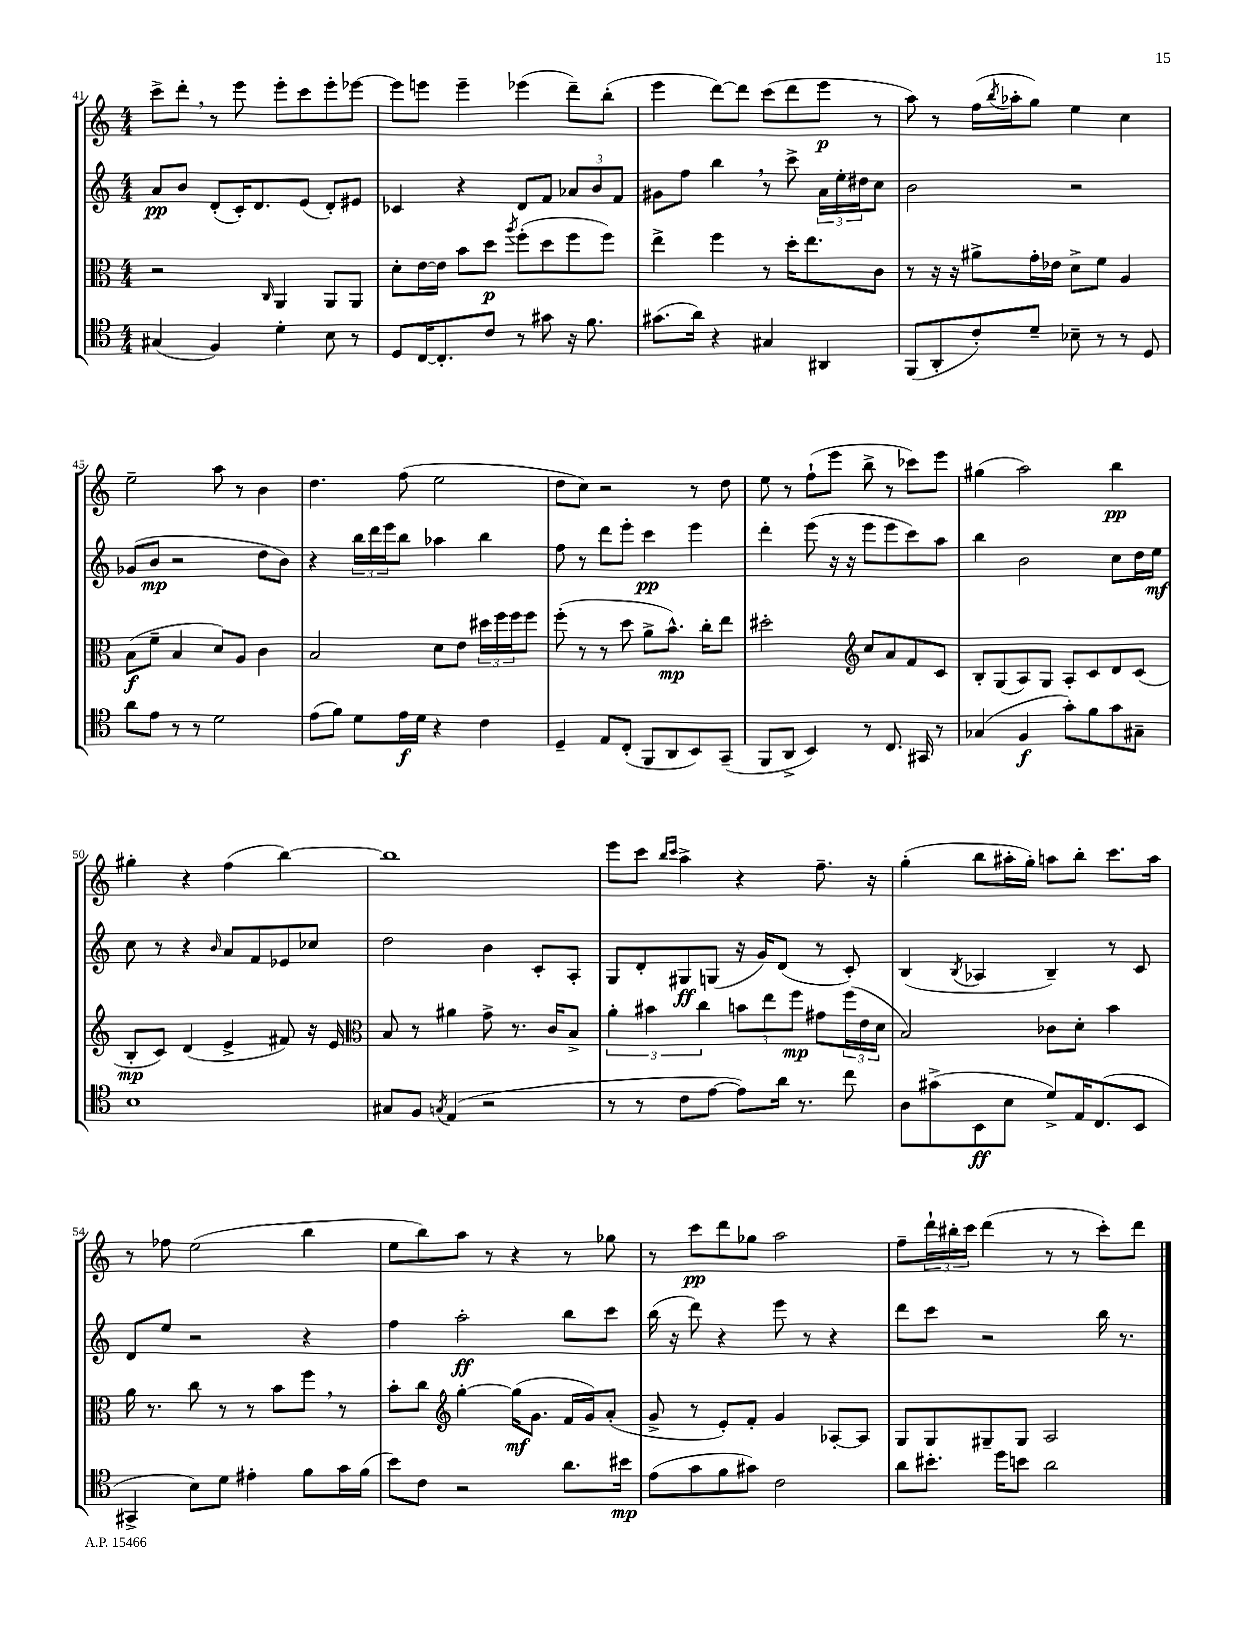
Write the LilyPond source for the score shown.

<<
\new StaffGroup <<
\new Staff = "s0" {
    \clef treble \key c \major \numericTimeSignature \time 4/4
    c'''8-> d'''8-. \breathe r8 e'''8 e'''8-. c'''8 e'''8-. ees'''8~ |
    ees'''8 e'''8 e'''4-- ees'''4( d'''8--) b''8-.( |
    e'''4 d'''8~) d'''8 c'''8( d'''8 e'''8\p r8 |
    a''8) r8 f''16( \acciaccatura { b''8 } aes''16-. g''8) e''4 c''4 |
    e''2-- a''8 r8 b'4 |
    d''4. f''8( e''2 |
    d''8 c''8) r2 r8 d''8 |
    e''8 r8 f''8-!( e'''8 b''8-> r8 ces'''8) e'''8 |
    gis''4( a''2) b''4\pp |
    gis''4-. r4 f''4( b''4~) |
    b''1 |
    e'''8 c'''8 \grace { b''16 c'''16 } a''4-> r4 f''8.-- r16 |
    g''4-.( b''8 ais''16-. g''16-.) a''8 b''8-. c'''8. a''16 |
    r8 fes''8 e''2( b''4 |
    e''8 b''8) a''8 r8 r4 r8 ges''8 |
    r8 c'''8\pp d'''8 ges''8 a''2 |
    f''8-- \tuplet 3/2 { d'''16-! bis''16-. c'''16 } d'''4( r8 r8 c'''8-.) d'''8 \bar "|." |
}
\new Staff = "s1" {
    \clef treble \key c \major \numericTimeSignature \time 4/4
    a'8\pp b'8 d'8-.( c'16-.) d'8. e'8( d'8-.) eis'8 |
    ces'4 r4 d'8 f'8 \tuplet 3/2 { aes'8 b'8 f'8 } |
    gis'8 f''8 b''4 \breathe r8 c'''8-> \tuplet 3/2 { a'16 e''16-. dis''16 } c''8 |
    b'2 r2 |
    ges'8( b'8\mp r2 d''8 b'8) |
    r4 \tuplet 3/2 { b''16 d'''16 e'''16 } b''8 aes''4 b''4 |
    f''8 r8 d'''8 e'''8-. c'''4\pp e'''4 |
    d'''4-. e'''8( r16 r16 e'''8 e'''8 c'''8) a''8 |
    b''4 b'2 c''8 d''16 e''16\mf |
    c''8 r8 r4 \grace { b'16 } a'8 f'8 ees'8 ces''8 |
    d''2 b'4 c'8-. a8-. |
    g8 d'8-. gis8\ff g8( r16 g'16) d'8( r8 c'8-.) |
    b4( \acciaccatura { b8 } aes4 b4--) r8 c'8 |
    d'8 e''8 r2 r4 |
    f''4 a''2-.\ff b''8 c'''8 |
    b''16( r16 d'''8) r4 e'''8 r8 r4 |
    d'''8 c'''8 r2 b''16 r8. \bar "|." |
}
\new Staff = "s2" {
    \clef alto \key c \major \numericTimeSignature \time 4/4
    r2 \grace { c16 } a,4 a,8 a,8 |
    d'8-. e'16~ e'16 b'8 d''8\p \acciaccatura { a''8 } f''8-.( d''8 f''8 f''8) |
    e''4-> f''4 r8 d''16-. e''8. c'8 |
    r8 r16 r16 ais'8-> g'16-. ees'16 d'8-> f'8 a4 |
    b8\f( f'8-- b4 d'8) a8 c'4 |
    b2 d'8 e'8 \tuplet 3/2 { dis''16 f''16 f''16 } f''8 |
    f''8-.( r8 r8 d''8 a'8-> b'8.-^\mp) c''16-. e''8 |
    dis''2-. \clef treble c''8 a'8 f'8 c'8 |
    b8-. g8( a8) g8 a8-. c'8 d'8 c'8( |
    b8-.\mp c'8) d'4( e'4-> fis'8) r16 e'16 |
    \clef alto b8 r8 ais'4 g'8-> r8. c'16 b8-> |
    \tuplet 3/2 { a'4-. bis'4 c''4 } \tuplet 3/2 { b'8 e''8 f''8\mp } gis'8 \tuplet 3/2 { f''16( e'16 d'16 } |
    b2) ces'8 d'8-. b'4 |
    a'16 r8. c''8 r8 r8 b'8 f''8 \breathe r8 |
    b'8-. c''8 \clef treble g''4~-. g''16\mf( g'8. f'16 g'16) a'8-.( |
    g'8-> r8 e'8-.) f'8-. g'4 aes8~-. aes8 |
    g8 g8 gis8-- gis8 a2 \bar "|." |
}
\new Staff = "s3" {
    \clef tenor \key c \major \numericTimeSignature \time 4/4
    gis4( f4) d'4-. b8 r8 |
    d8 c16~ c8.-. c'8 r8 gis'8 r16 f'8. |
    gis'8.( a'16) r4 gis4 ais,4 |
    f,8( a,8-. c'8-.) d'8-- bes8-- r8 r8 d8 |
    a'8 e'8 r8 r8 d'2 |
    e'8( f'8) d'8 e'16\f d'16 r4 c'4 |
    d4-- e8 c8-.( f,8 a,8 b,8) g,8--( |
    f,8 a,8-> b,4) r8 c8. gis,16 r8 |
    ges4( f4\f g'8-.) f'8 g'8 gis8-- |
    b1 |
    gis8 f8 \acciaccatura { g8 } e4( r2 |
    r8 r8 c'8 e'8~ e'8) a'16 r8. c''8 |
    a8 gis'8->( b,8\ff b8 d'8->) e16 c8.( b,8 |
    gis,4-> b8) d'8 eis'4-. f'8 g'16 f'16( |
    b'8) c'8 r2 a'8. bis'16\mp |
    e'8( g'8 f'8 gis'8) c'2 |
    a'8 bis'8.-. d''16 b'8 a'2 \bar "|." |
}
>>
>>
\layout { \context { \Score currentBarNumber = #41 } }
